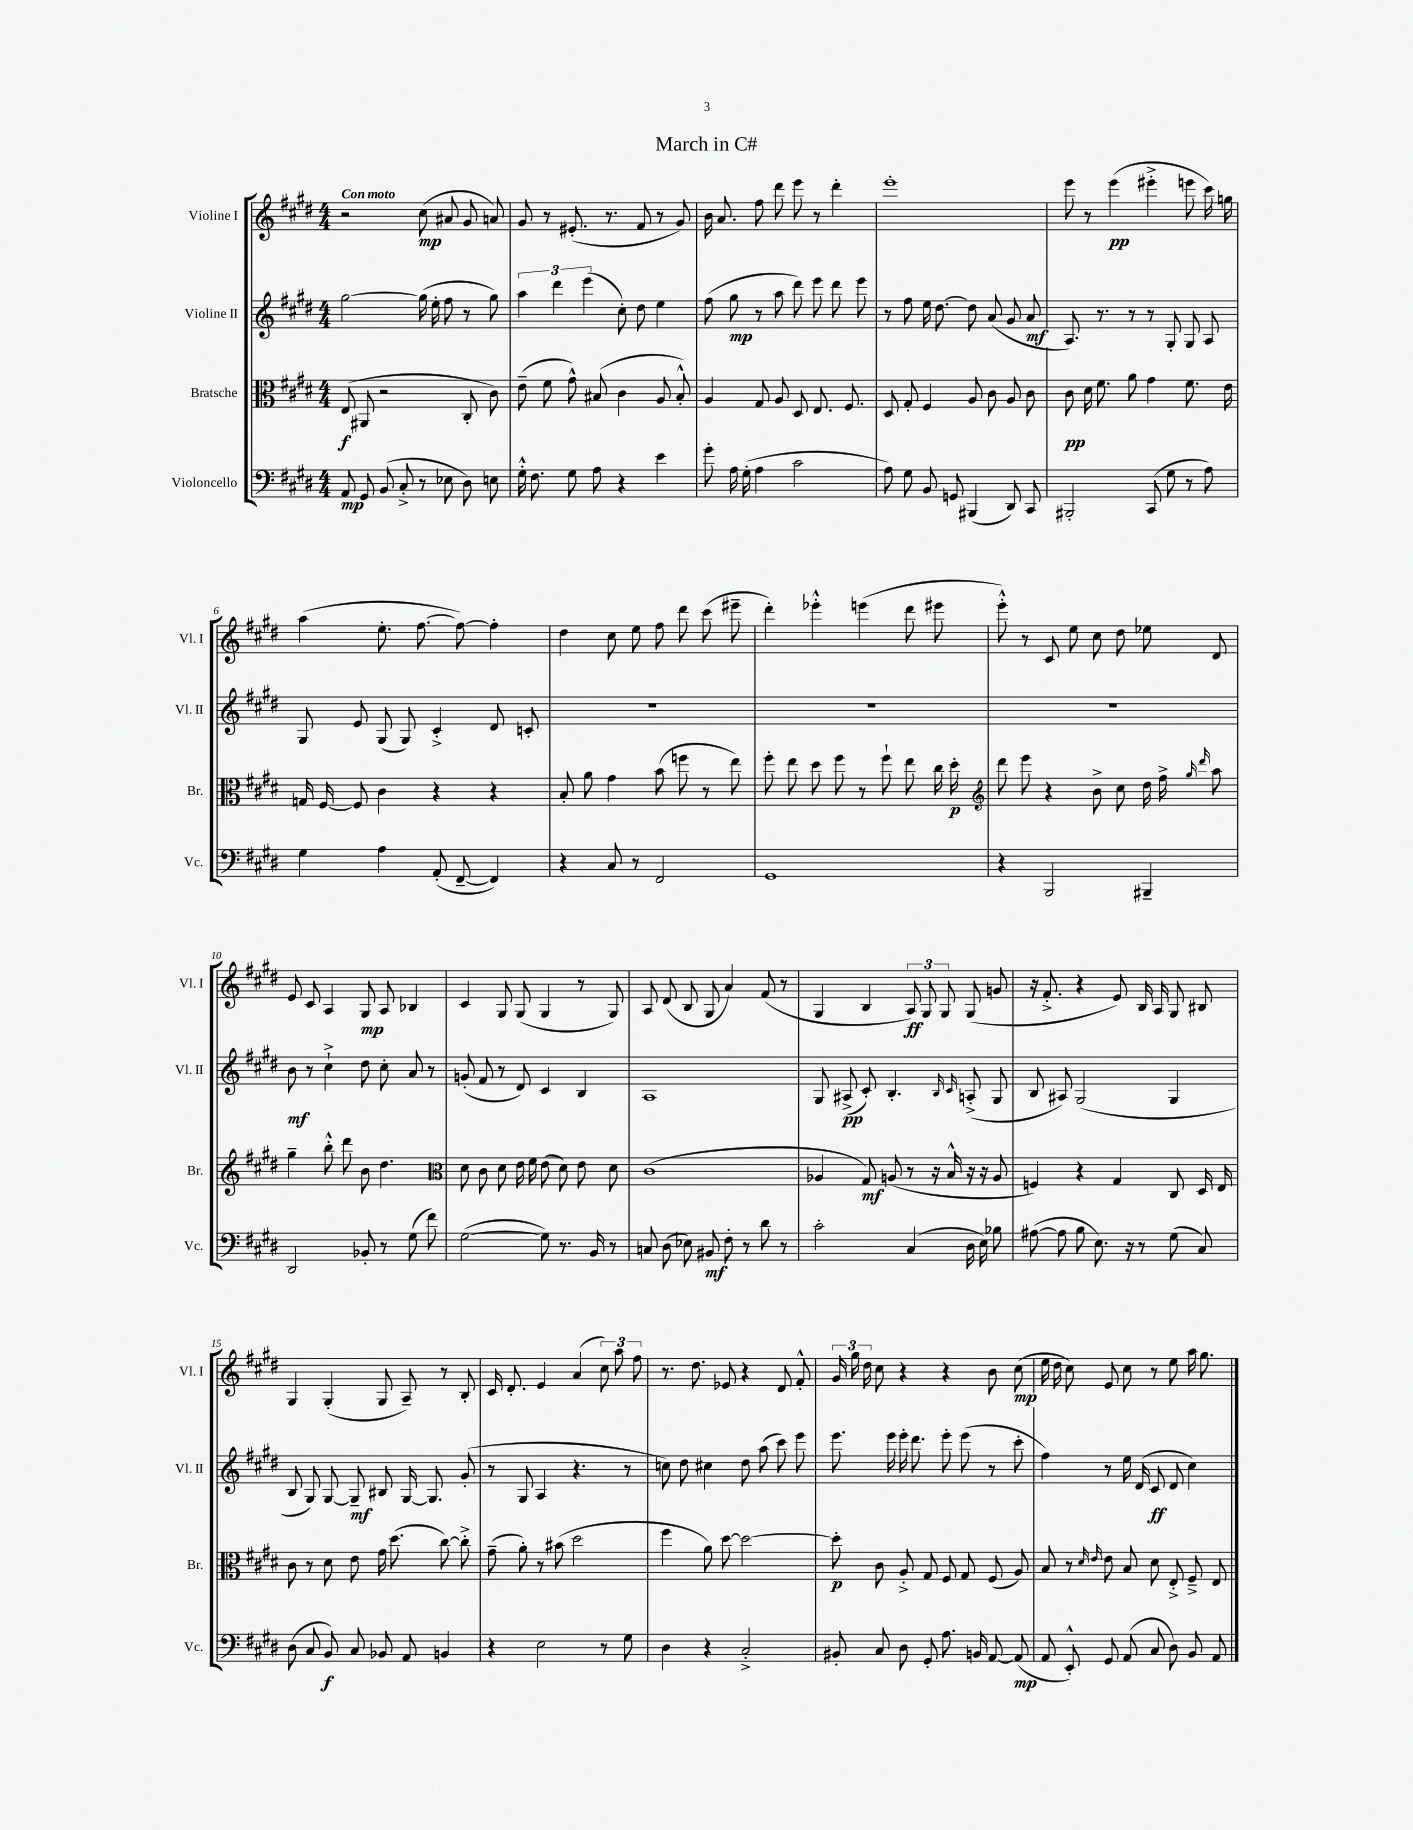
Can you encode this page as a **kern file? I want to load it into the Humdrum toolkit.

**kern	**dynam	**kern	**dynam	**kern	**dynam	**kern	**dynam
*part4	*part4	*part3	*part3	*part2	*part2	*part1	*part1
*staff4	*staff4	*staff3	*staff3	*staff2	*staff2	*staff1	*staff1
*I"Violoncello	*	*I"Bratsche	*	*I"Violine II	*	*I"Violine I	*
*I'Vc.	*	*I'Br.	*	*I'Vl. II	*	*I'Vl. I	*
*clefF4	*	*clefC3	*	*clefG2	*	*clefG2	*
*k[f#c#g#d#]	*	*k[f#c#g#d#]	*	*k[f#c#g#d#]	*	*k[f#c#g#d#]	*
*M4/4	*	*M4/4	*	*M4/4	*	*M4/4	*
=1	=1	=1	=1	=1	=1	=1	=1
!	!	!	!	!	!	!LO:TX:a:B:t=Con moto	!
8AA/	mp	(8E/	f	[2gg#\	.	2r	.
8GG#/	.	8AA#X/	.	.	.	.	.
(8BB/	.	2r	.	.	.	.	.
8C#'^/	.	.	.	.	.	.	.
8r	.	.	.	(16gg#\]	.	(8cc#\	mp
.	.	.	.	16ee'\	.	.	.
8E-X\	.	.	.	8ff#\	.	8a#X/	.
8D#\)	.	8C#'/	.	8r	.	8g#/	.
8En\	.	8c#\)	.	8gg#\)	.	8an/)	.
=2	=2	=2	=2	=2	=2	=2	=2
16G#'^^\	.	(8e~\	.	6aa\	.	8g#/	.
8.F#\	.	.	.	.	.	.	.
.	.	8f#\	.	.	.	8r	.
.	.	.	.	6ddd#\	.	.	.
8G#\	.	8g#^^\)	.	.	.	(8.e#X'/	.
.	.	.	.	(6eee\	.	.	.
8A\	.	(8B#X/	.	.	.	.	.
.	.	.	.	.	.	8.r	.
4r	.	4c#\	.	8cc#'\)	.	.	.
.	.	.	.	8dd#\	.	8f#/	.
4e\	.	8A/	.	4ee\	.	8r	.
.	.	8B#'^^/)	.	.	.	8g#/)	.
=3	=3	=3	=3	=3	=3	=3	=3
8g#'\	.	4A/	.	(8ff#\	.	16b\	.
.	.	.	.	.	.	8.a/	.
16A\	.	.	.	8gg#\	mp	.	.
(16G#'\	.	.	.	.	.	.	.
4A\	.	8G#/	.	8r	.	8ff#\	.
.	.	8A/	.	8aa\	.	8ddd#\	.
2c#\	.	8D#/	.	8ddd#\)	.	8eee\	.
.	.	8.E/	.	8eee\	.	8r	.
.	.	.	.	8ddd#\	.	4ddd#'\	.
.	.	8.F#/	.	.	.	.	.
.	.	.	.	8eee\	.	.	.
=4	=4	=4	=4	=4	=4	=4	=4
8A\)	.	8D#/	.	8r	.	1eee'	.
8G#\	.	8G#'/	.	8ff#\	.	.	.
8BB/	.	4F#/	.	16ee\	.	.	.
.	.	.	.	[8.dd#\	.	.	.
8GGn/	.	.	.	.	.	.	.
(4BBB#X/	.	8A/	.	8dd#\]	.	.	.
.	.	8c#\	.	(8a/	.	.	.
8DD#/)	.	8A/	.	8g#/	.	.	.
8CC#/	.	8c#\	.	8a/	mf	.	.
=5	=5	=5	=5	=5	=5	=5	=5
2BBB#X'/	.	8c#\	pp	8.A/)	.	8eee\	.
.	.	16d#\	.	.	.	8r	.
.	.	8.f#\	.	8.r	.	.	.
.	.	.	.	.	.	(4eee\	pp
.	.	8a\	.	8r	.	.	.
(8CC#/	.	4g#\	.	8r	.	4eee#X'^\	.
8G#\	.	.	.	8G#'/	.	.	.
8r	.	8.f#\	.	8G#/	.	8eeen\	.
8A\)	.	.	.	8A/	.	16ccc#\)	.
.	.	16e\	.	.	.	16ggn\	.
!!LO:LB:g=z
=6	=6	=6	=6	=6	=6	=6	=6
4G#\	.	16Gn/	.	8G#/	.	(4aa\	.
.	.	[16F#/	.	.	.	.	.
.	.	8F#/]	.	8e/	.	.	.
4A\	.	4c#\	.	(8G#/	.	8.ee'\	.
.	.	.	.	8G#/)	.	.	.
.	.	.	.	.	.	[8.ff#\	.
(8AA'/	.	4r	.	4c#'^/	.	.	.
[8FF#~/	.	.	.	.	.	8ff#\_)	.
4FF#/])	.	4r	.	8d#/	.	4ff#'\]	.
.	.	.	.	8cn'/	.	.	.
=7	=7	=7	=7	=7	=7	=7	=7
4r	.	8B'/	.	1r	.	4dd#\	.
.	.	8a\	.	.	.	.	.
8C#/	.	4g#\	.	.	.	8cc#\	.
8r	.	.	.	.	.	8ee\	.
2FF#/	.	(8b\	.	.	.	8ff#\	.
.	.	8ffn\	.	.	.	8ddd#\	.
.	.	8r	.	.	.	(8ccc#\	.
.	.	8ee\)	.	.	.	8eee#X~\	.
=8	=8	=8	=8	=8	=8	=8	=8
1GG#	.	8ff#'\	.	1r	.	4ddd#'\)	.
.	.	8ee\	.	.	.	.	.
.	.	8dd#\	.	.	.	4eee-X'^^\	.
.	.	8ff#\	.	.	.	.	.
.	.	8r	.	.	.	(4eeen\	.
.	.	8ff#`\	.	.	.	.	.
.	.	8ee\	.	.	.	8ddd#\	.
.	.	16cc#\	.	.	.	8eee#X\	.
.	.	16dd#'\	p	.	.	.	.
=9	=9	=9	=9	=9	=9	=9	=9
*	*	*clefG2	*	*	*	*	*
4r	.	8ddd#\	.	1r	.	8eee'^^\)	.
.	.	8eee\	.	.	.	8r	.
2BBB/	.	4r	.	.	.	8c#/	.
.	.	.	.	.	.	8ee\	.
.	.	8b^\	.	.	.	8cc#\	.
.	.	8cc#\	.	.	.	8dd#\	.
4BBB#X~/	.	16dd#\	.	.	.	8ee-X\	.
.	.	16ff#^\	.	.	.	.	.
.	.	16qqgg#/	.	.	.	.	.
.	.	16qqddd#/	.	.	.	.	.
.	.	8aa\	.	.	.	8d#/	.
!!LO:LB:g=z
=10	=10	=10	=10	=10	=10	=10	=10
2DD#/	.	4gg#~\	.	8b\	mf	8e/	.
.	.	.	.	8r	.	8c#/	.
.	.	8bb'^^\	.	4cc#`^\	.	4A/	.
.	.	8ddd#\	.	.	.	.	.
8BB-X'/	.	8b\	.	8dd#\	.	8G#/	mp
8r	.	4.dd#\	.	8cc#'\	.	8A/	.
(8G#\	.	.	.	8a/	.	4B-X/	.
8f#\)	.	.	.	8r	.	.	.
=11	=11	=11	=11	=11	=11	=11	=11
*	*	*clefC3	*	*	*	*	*
([2G#\	.	8d#\	.	(8gn'/	.	4c#/	.
.	.	8c#\	.	8f#/	.	.	.
.	.	8d#\	.	8r	.	8G#/	.
.	.	16e\	.	8d#/)	.	(8G#/	.
.	.	16f#\	.	.	.	.	.
8G#\])	.	(8e\	.	4c#/	.	4G#/	.
8.r	.	8d#\)	.	.	.	.	.
.	.	8e\	.	4B/	.	8r	.
16BB/	.	.	.	.	.	.	.
8r	.	8d#\	.	.	.	8G#/)	.
=12	=12	=12	=12	=12	=12	=12	=12
8Cn/	.	(1c#	.	1A	.	8A/	.
(8D#\	.	.	.	.	.	(8d#/	.
8E-X\)	.	.	.	.	.	8B/	.
8BB#X/	mf	.	.	.	.	8G#/	.
8F#'\	.	.	.	.	.	4a/)	.
8r	.	.	.	.	.	.	.
8d#\	.	.	.	.	.	(8f#/	.
8r	.	.	.	.	.	8r	.
=13	=13	=13	=13	=13	=13	=13	=13
2c#'\	.	4A-X/	.	8G#/	.	4G#/	.
.	.	.	.	(8A#X^/	pp	.	.
.	.	8G#/)	mf	8c#'/)	.	4B/	.
.	.	(8An/	.	4.B'/	.	.	.
(4C#/	.	8r	.	.	.	12A/)	ff
.	.	.	.	.	.	12G#/	.
.	.	16r	.	.	.	.	.
.	.	.	.	.	.	12G#/	.
.	.	16B^^/	.	.	.	.	.
.	.	.	.	16qqB/	.	.	.
.	.	.	.	16qqc#/	.	.	.
16D#\	.	16r	.	(8An'^/	.	(8G#/	.
16E\)	.	16r	.	.	.	.	.
8B-X\	.	8A/	.	8G#/	.	8gn/	.
=14	=14	=14	=14	=14	=14	=14	=14
([8A#X\	.	4Fn/)	.	8B/	.	16r	.
.	.	.	.	.	.	8.f#'^/	.
8A#\]	.	.	.	8A#X/)	.	.	.
8B\	.	4r	.	(2G#/	.	4r	.
8.E\)	.	.	.	.	.	.	.
.	.	4G#/	.	.	.	8e/)	.
16r	.	.	.	.	.	.	.
8r	.	.	.	.	.	16B/	.
.	.	.	.	.	.	16A/	.
(8G#\	.	8C#/	.	4G#/	.	8G#/	.
8C#/)	.	16D#/	.	.	.	8B#X/	.
.	.	16E/	.	.	.	.	.
!!LO:LB:g=z
=15	=15	=15	=15	=15	=15	=15	=15
(8D#\	.	8c#\	.	8B/	.	4G#/	.
8C#/	.	8r	.	8G#/)	.	.	.
8BB/)	f	8d#\	.	[8G#/	.	(4G#'/	.
8C#/	.	8e\	.	8G#~/]	mf	.	.
8BB-X/	.	16g#\	.	8B#X/	.	8G#/	.
.	.	(8.dd#\	.	.	.	.	.
8AA/	.	.	.	[16G#/	.	8A~/)	.
.	.	.	.	8.G#/]	.	.	.
4BBn/	.	[8cc#\)	.	.	.	8r	.
.	.	8cc#'^\]	.	(8g#'/	.	8B'/	.
=16	=16	=16	=16	=16	=16	=16	=16
4r	.	(8g#~\	.	8r	.	16c#/	.
.	.	.	.	.	.	8.d#'/	.
.	.	8a'\)	.	8G#/	.	.	.
2E\	.	8r	.	4A/	.	4e/	.
.	.	(8b#X\	.	.	.	.	.
.	.	2dd#\	.	4.r	.	(4a/	.
8r	.	.	.	.	.	12cc#\)	.
.	.	.	.	.	.	12aa\	.
8G#\	.	.	.	8r	.	.	.
.	.	.	.	.	.	12ff#\	.
=17	=17	=17	=17	=17	=17	=17	=17
4D#\	.	4ff#\	.	8ccn\)	.	8.r	.
.	.	.	.	8dd#\	.	.	.
.	.	.	.	.	.	8.dd#\	.
4r	.	8a\)	.	4cc#X\	.	.	.
.	.	[8dd#\	.	.	.	8e-X/	.
2C#'^/	.	2dd#\_	.	8dd#\	.	4r	.
.	.	.	.	(8aa\	.	.	.
.	.	.	.	8ccc#\)	.	8d#/	.
.	.	.	.	8eee\	.	8f#'^^/	.
=18	=18	=18	=18	=18	=18	=18	=18
8BB#X'/	.	8dd#'\]	p	8.eee\	.	24g#/	.
.	.	.	.	.	.	24gg#\	.
.	.	.	.	.	.	24dd#\	.
8C#/	.	8c#\	.	.	.	8cc#\	.
.	.	.	.	16eee\	.	.	.
8D#\	.	8A'^/	.	16eee'\	.	4r	.
.	.	.	.	8.ddd#\	.	.	.
8GG#'/	.	8G#/	.	.	.	.	.
8.A\	.	8F#/	.	8eee'\	.	4r	.
.	.	8G#/	.	(8eee\	.	.	.
16BBn/	.	.	.	.	.	.	.
[8AA/	.	(8F#/	.	8r	.	8b\	.
(8AA/]	mp	8A/)	.	8ccc#'\	.	(8cc#\	mp
=19	=19	=19	=19	=19	=19	=19	=19
8AA/	.	8B/	.	4ff#\)	.	16ee\	.
.	.	.	.	.	.	16dd#\	.
8EE'^^/)	.	8r	.	.	.	8cc#\)	.
.	.	16qqd#/	.	.	.	.	.
.	.	16qqe/	.	.	.	.	.
8GG#/	.	8e\	.	8r	.	8e/	.
(8AA/	.	8B/	.	16ee\	.	8cc#\	.
.	.	.	.	(16d#/	.	.	.
8C#/	.	8d#\	.	8c#/	ff	8r	.
8D#\)	.	8E'^/	.	8d#/	.	8ee\	.
8BB/	.	8F#~^/	.	4cc#\)	.	16aa\	.
.	.	.	.	.	.	8.gg#\	.
8AA/	.	8E/	.	.	.	.	.
==	==	==	==	==	==	==	==
*-	*-	*-	*-	*-	*-	*-	*-
